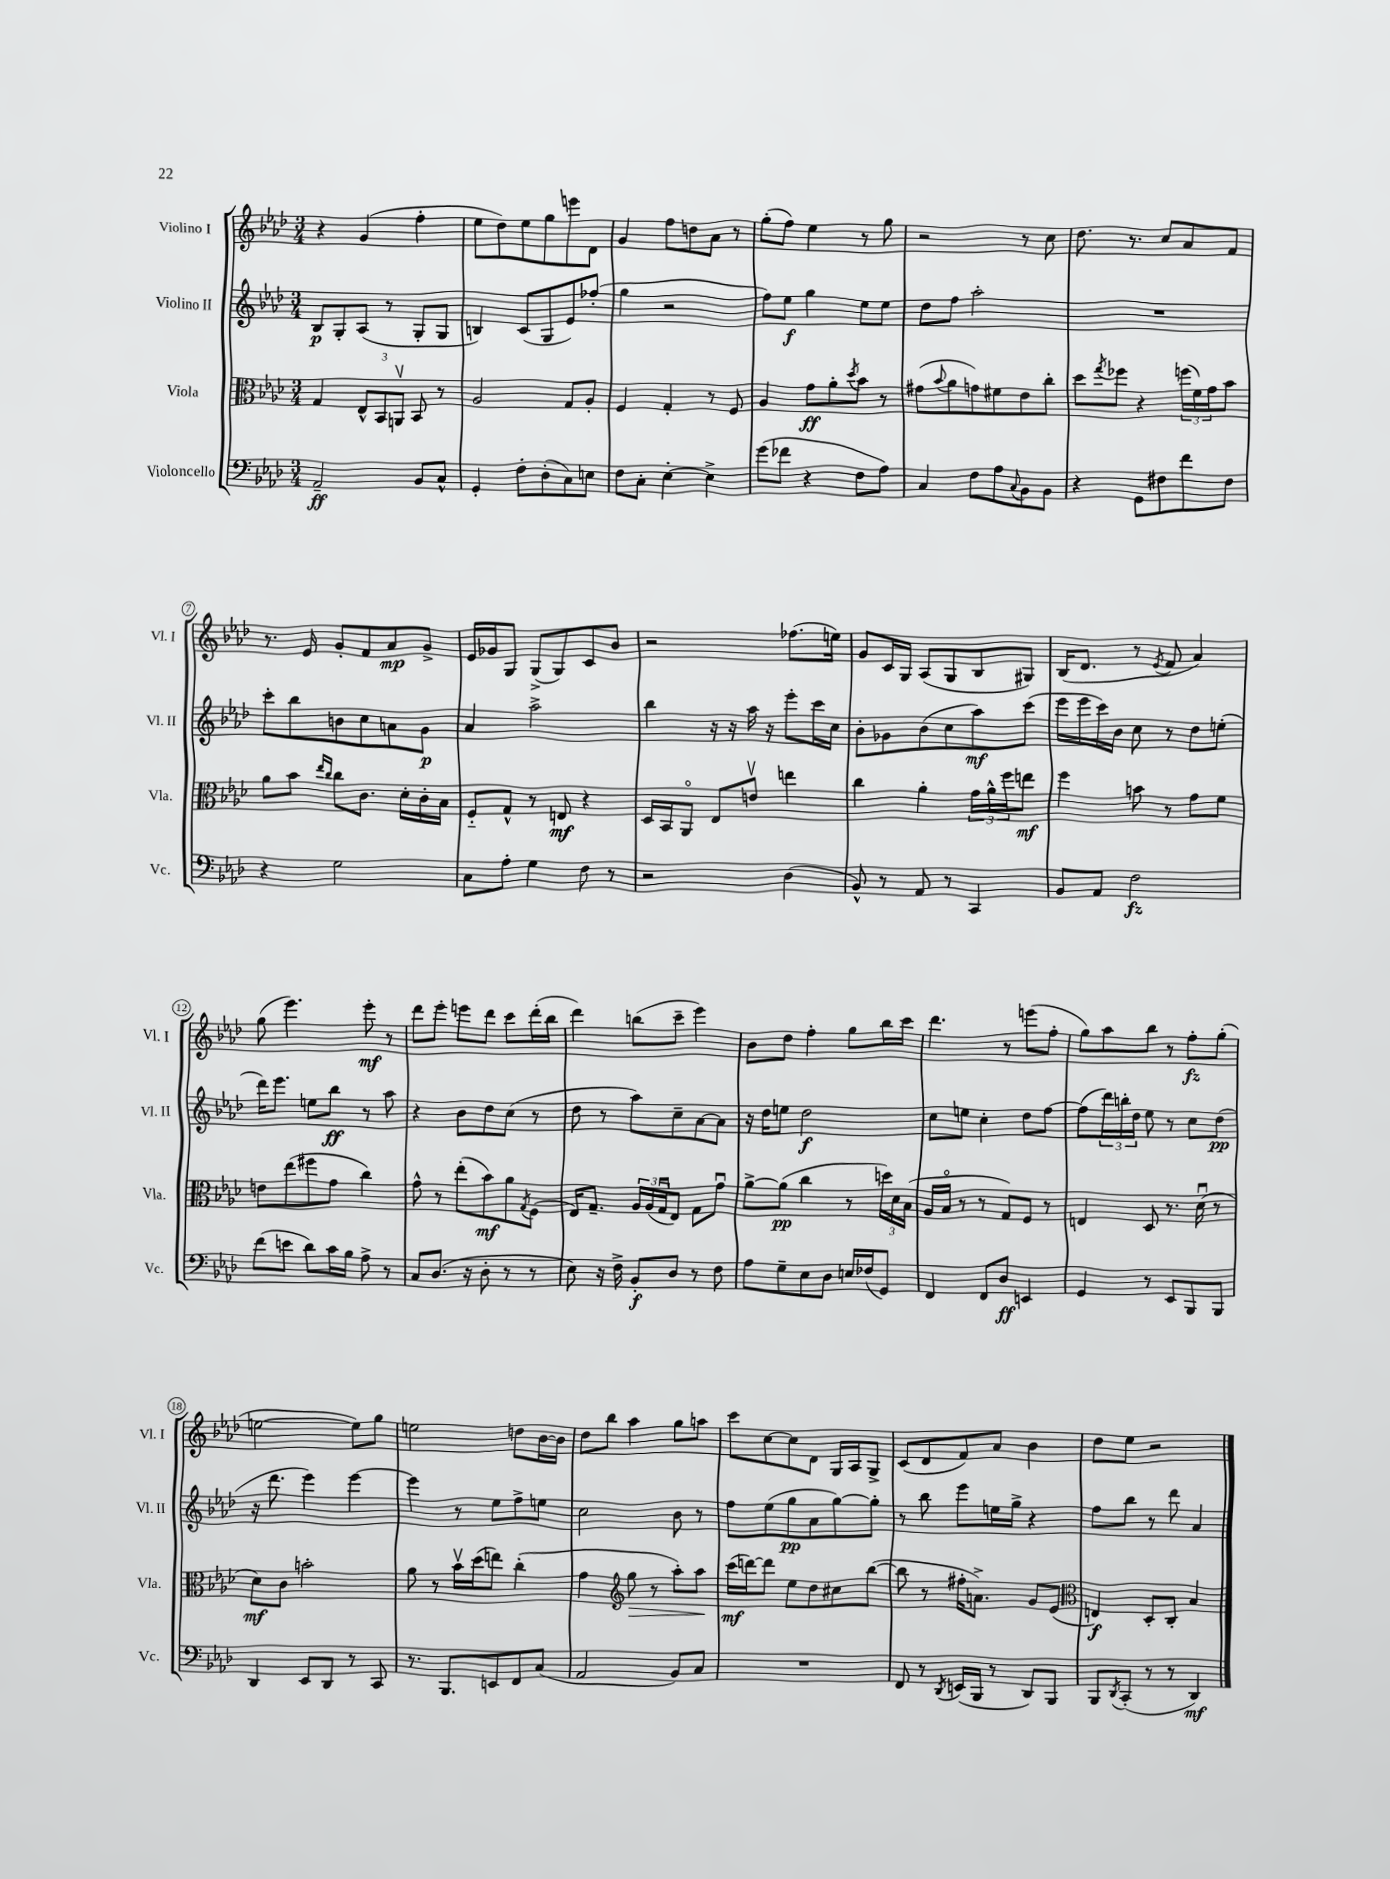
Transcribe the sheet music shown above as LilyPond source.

<<
\new StaffGroup <<
\new Staff = "s0" \with { instrumentName = "Violino I" shortInstrumentName = "Vl. I" } {
    \clef treble \key aes \major \numericTimeSignature \time 3/4
    r4 g'4( f''4-. |
    ees''8 des''8) ees''8 g''8 e'''8 des'8 |
    g'4 f''8 d''8 aes'8 r8 |
    g''8-.( f''8) ees''4 r8 g''8 |
    r2 r8 c''8 |
    des''8. r8. c''8 aes'8 f'8 |
    r8. ees'16 g'8-. f'8 aes'8\mp g'8-> |
    ees'16 ges'16 g8 g8->( g8) c'8 bes'8 |
    r2 fes''8.( e''16) |
    g'8 c'16 g16 aes8( g8 bes8 gis8) |
    bes16( des'8. r8 \acciaccatura { ees'8 } f'8 aes'4) |
    g''8( ees'''4.) ees'''8-.\mf r8 |
    des'''8 ees'''8-. e'''8 des'''8 c'''8 des'''16-.( bes''16 |
    des'''4) b''8( c'''8-- ees'''4) |
    bes'8 des''8 f''4-. g''8 bes''16 c'''16 |
    des'''4. r8 e'''8( f''8-. |
    g''8) aes''8 bes''8 r8 f''8-.\fz g''8-.( |
    e''2~ e''8) g''8 |
    e''2 d''8 bes'16~ bes'16 |
    des''8 bes''8 aes''4 g''8 a''8 |
    c'''8 c''8~ c''8 des'8 g16 aes16 g8-> |
    c'8( des'8 f'8) aes'8 bes'4 |
    des''8 ees''8 r2 \bar "|." |
}
\new Staff = "s1" \with { instrumentName = "Violino II" shortInstrumentName = "Vl. II" } {
    \clef treble \key aes \major \numericTimeSignature \time 3/4
    bes8\p g8-. aes8( r8 g8-. g8 |
    b4) c'8( g8 ees'8) fes''8-.( |
    g''4 r2 |
    f''8) ees''8\f g''4 ees''8 ees''8 |
    des''8 f''8 aes''2-. |
    R2. |
    c'''8-. bes''8 b'8 c''8 a'8 g'8\p |
    aes'4 aes''2-> |
    bes''4 r16 r16 aes''16 r16 ees'''8-. c'''16 c''16 |
    bes'8-. ges'8 bes'8( c''8 aes''8\mf) c'''8( |
    ees'''16 ees'''16 c'''16) bes'16 c''8 r8 des''8 e''8-.( |
    des'''16) ees'''8. e''8 bes''8\ff r8 aes''8 |
    r4 bes'8 des''8 c''8( r8 |
    des''8 r8 aes''8) c''8-- aes'8~ aes'8 |
    r16 des''16 e''8 des''2\f |
    c''8 e''8 c''4-. des''8 f''8~ |
    f''8( \tuplet 3/2 { des'''16) b''16-. des''16 } ees''8 r8 c''8 des''8\pp( |
    r16 des'''8. ees'''4) ees'''4~ |
    ees'''4 r8 ees''8 f''8-> e''8 |
    c''2 bes'8 r8 |
    f''8 ees''8( g''8\pp aes'8 g''8~) g''8-. |
    r8 bes''8 ees'''8 e''16 g''16-> r4 |
    f''8 bes''8 r8 des'''8 aes'4 \bar "|." |
}
\new Staff = "s2" \with { instrumentName = "Viola" shortInstrumentName = "Vla." } {
    \clef alto \key aes \major \numericTimeSignature \time 3/4
    g4 \tuplet 3/2 { ees8-^ bes,8 a,8\upbow } bes,8 r8 |
    aes2 g8 aes8-. |
    f4 g4-. r8 f8 |
    aes4 g'8\ff aes'8-. \acciaccatura { des''8 } bes'8 r8 |
    gis'8( \appoggiatura { bes'8 } aes'8 g'8) fis'8 ees'8 c''8-. |
    des''8 \acciaccatura { g''8 } fes''8 r4 \tuplet 3/2 { f''16( f'16) g'16 } bes'8 |
    aes'8 bes'8 \grace { ees''16 c''16 } c''8 c'8. des'16-. c'16-. bes16 |
    f8-_ g8-^ r8 e8\mf r4 |
    des16 bes,16 aes,8\flageolet ees8 e'8\upbow e''4 |
    c''4 aes'4-. \tuplet 3/2 { g'16 aes'16-^ f''16 } e''8\mf |
    f''4 b'8 r8 g'8 f'8 |
    e'8 ees''8( fis''8 g'8 c''4) |
    g'8-^ r8 ees''8-.( bes'8\mf) aes'8 \acciaccatura { g8 } f8( |
    ees16) g8.-- \tuplet 3/2 { aes16 aes16( g16\downbow } ees8) g8 g'8\downbow |
    aes'8~-> aes'8\pp( c''4 r8 \tuplet 3/2 { d''16) des'16 bes16( } |
    aes16 bes16\flageolet r8 r8 g8) f8 r8 |
    e4 des8 r8. des'16\downbow( r8 |
    des'8\mf) c'8 b'2-. |
    aes'8 r8 bes'16\upbow des''16( e''8) c''4-.( |
    g'4 \clef treble g''8\> r8 aes''8-.) aes''8\! |
    c'''16\mf( d'''16~) d'''8 ees''8 des''8 cis''8 bes''8~( |
    bes''8 r8 fis''16-. a'8.->) g'8 ees'8( |
    \clef alto e4\f) des8-. c8-. bes4 \bar "|." |
}
\new Staff = "s3" \with { instrumentName = "Violoncello" shortInstrumentName = "Vc." } {
    \clef bass \key aes \major \numericTimeSignature \time 3/4
    aes,2--\ff bes,8 c8-^ |
    g,4-. f8-. des8-.( c8) e8 |
    f8 c8-. ees4~-. ees4-> |
    g'8( fes'8 r4 f8 aes8) |
    c4 f8 aes8 \appoggiatura { c8 } bes,8 bes,8 |
    r4 g,8 fis8 f'8 fis8 |
    r4 g2 |
    c8 aes8-. g4 f8 r8 |
    r2 des4( |
    bes,8-^) r8 aes,8 r8 c,4 |
    bes,8 aes,8 f2\fz |
    f'8( e'8 des'8) c'16 bes16 aes8-> r8 |
    c8 des8.( r16 des8-. r8 r8 |
    ees8) r16 f16-> bes,8-.\f des8 r8 f8 |
    aes8 g8-- ees8 des8 e16 fes16( g,8) |
    f,4 f,8 des8\ff e,4 |
    g,4 r8 ees,8 bes,,8 bes,,8 |
    des,4 ees,8 des,8 r8 c,8 |
    r8. bes,,8. e,8 f,8 c8( |
    aes,2 bes,8) c8 |
    R2. |
    f,8 r8 \acciaccatura { des,8 } e,16( bes,,16 r8 des,8) bes,,8 |
    bes,,8 \acciaccatura { des,8 } c,8-.( r8 r8 des,4\mf) \bar "|." |
}
>>
>>
\layout { \context { \Score \override BarNumber.stencil = #(make-stencil-circler 0.1 0.3 ly:text-interface::print) } }
